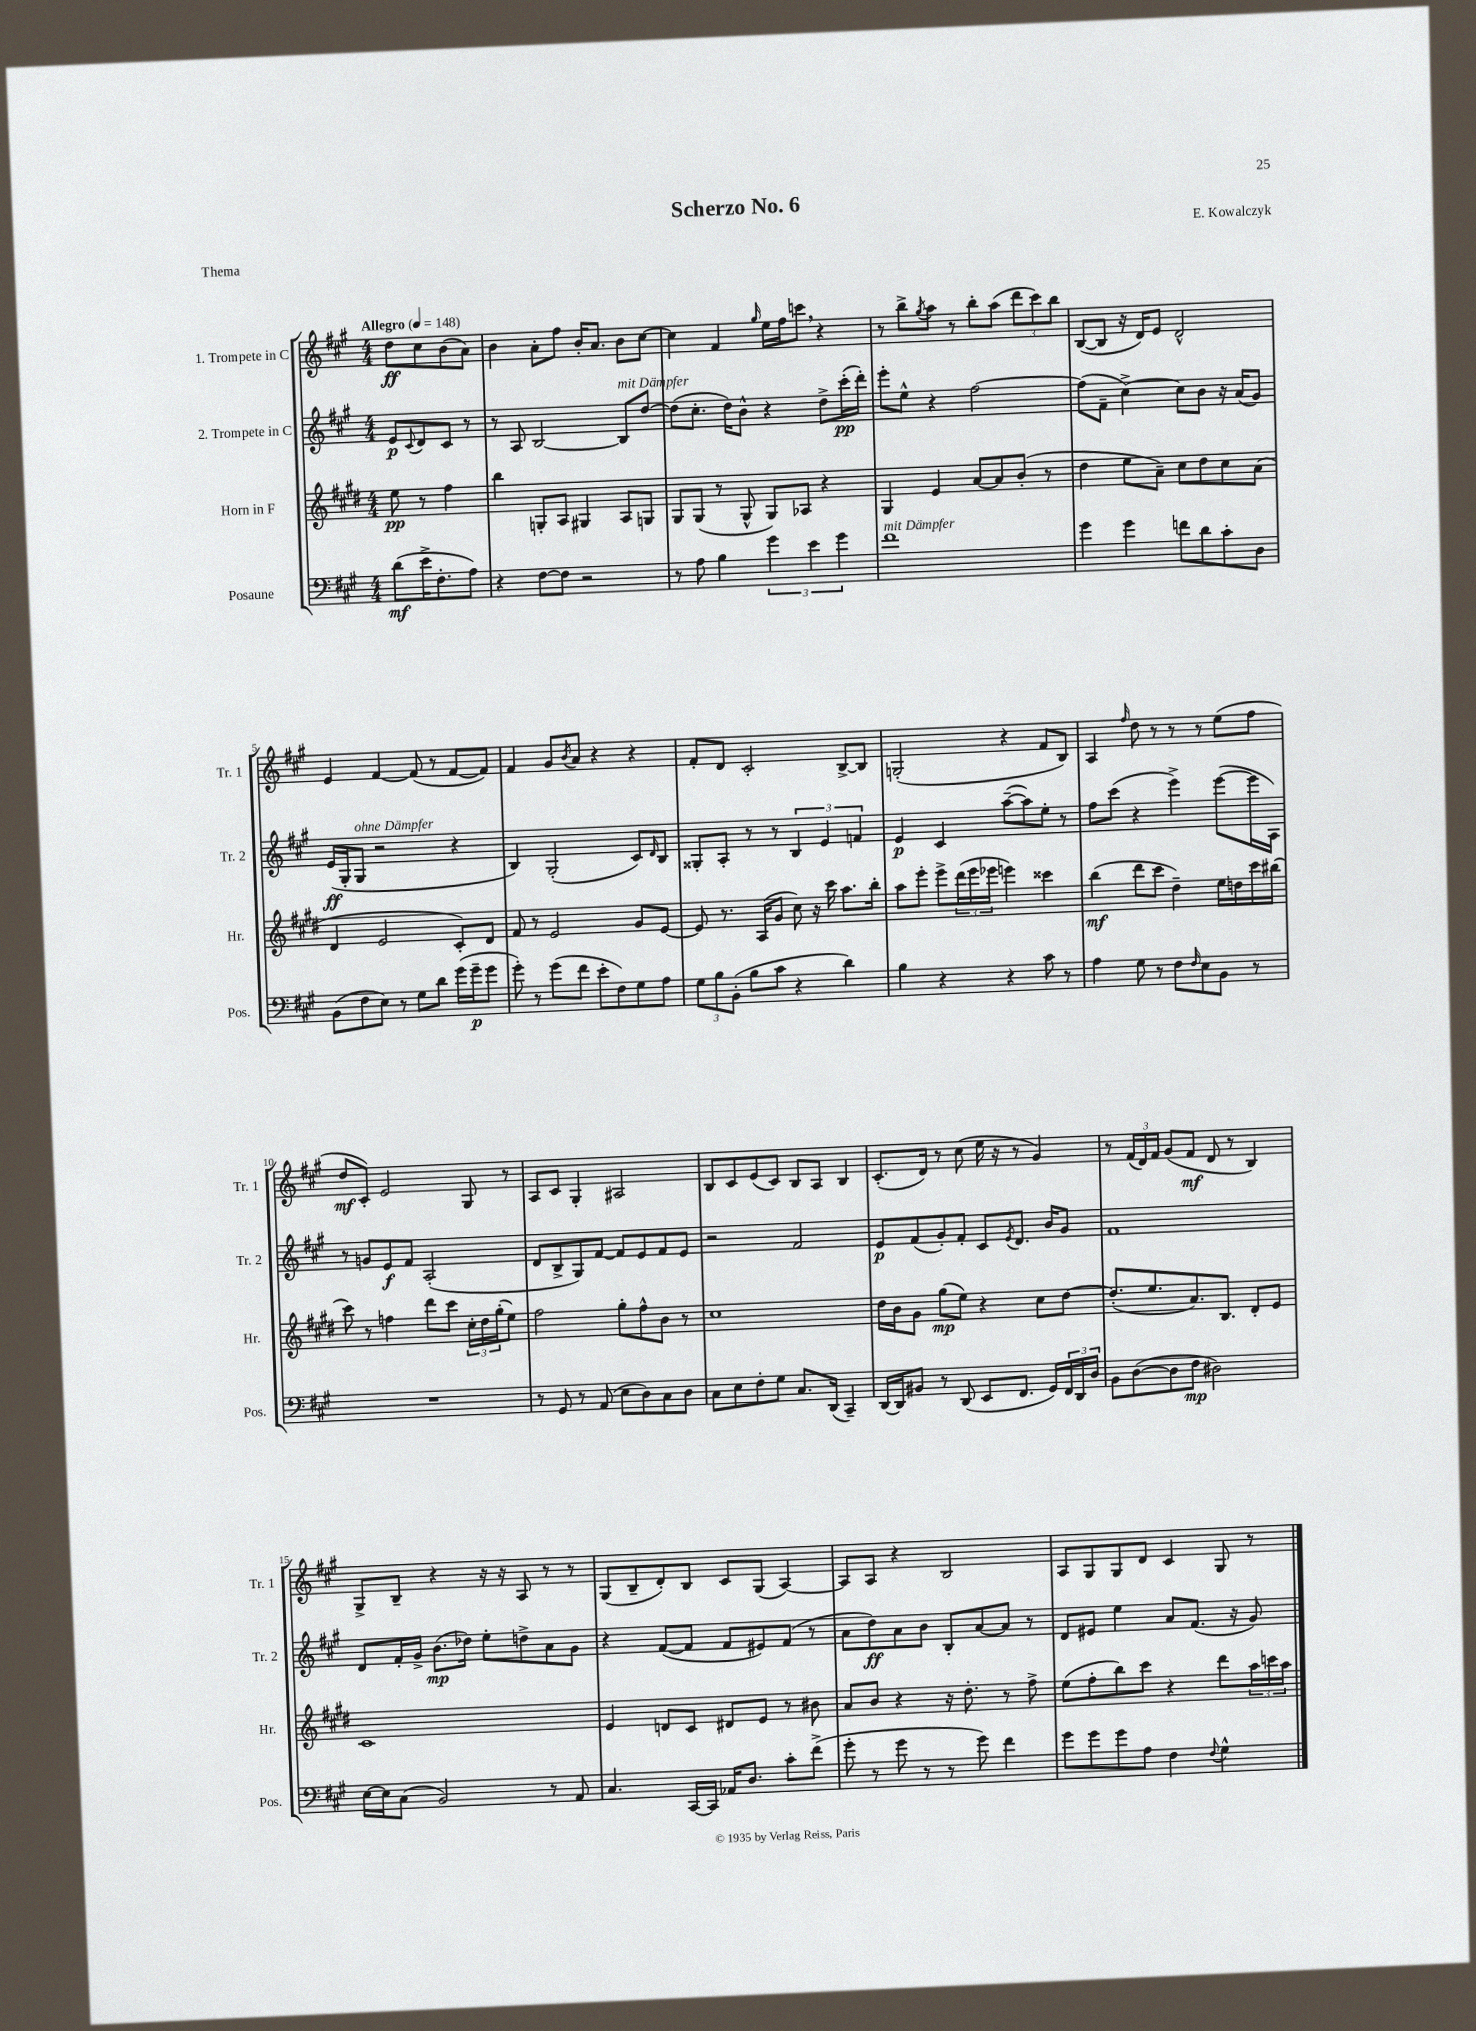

**kern	**dynam	**kern	**dynam	**kern	**dynam	**kern	**dynam
*part4	*part4	*part3	*part3	*part2	*part2	*part1	*part1
*staff4	*staff4	*staff3	*staff3	*staff2	*staff2	*staff1	*staff1
*I"Posaune	*	*I"Horn in F	*	*I"2. Trompete in C	*	*I"1. Trompete in C	*
*I'Pos.	*	*I'Hr.	*	*I'Tr. 2	*	*I'Tr. 1	*
*clefF4	*	*clefG2	*	*clefG2	*	*clefG2	*
*k[f#c#g#]	*	*k[f#c#g#d#]	*	*k[f#c#g#]	*	*k[f#c#g#]	*
*M4/4	*	*M4/4	*	*M4/4	*	*M4/4	*
*MM148	*	*MM148	*	*MM148	*	*MM148	*
=	=	=	=	=	=	=	=
!	!	!	!	!	!	!LO:TX:a:B:t=Allegro	!
(8d\L	mf	8ee\	pp	8e/L	p	8dd\L	ff
.	.	.	.	8qqc#/	.	.	.
16e^\K	.	8r	.	8d/	.	8cc#\	.
8.F#'\	.	.	.	.	.	.	.
.	.	4ff#\	.	8c#/J	.	(8b\	.
8A\J)	.	.	.	8r	.	8a\J)	.
=1	=1	=1	=1	=1	=1	=1	=1
4r	.	4bb\	.	8r	.	4b\	.
.	.	.	.	8A/	.	.	.
[8F#\L	.	8Gn'/L	.	[2B/	.	8a'\L	.
8F#\J]	.	8A/J	.	.	.	8ff#\J	.
2r	.	4G#X/	.	.	.	16b'/KL	.
.	.	.	.	.	.	8.a/J	.
!	!	!	!	!LO:TX:a:i:t=mit Dämpfer	!	!	!
.	.	8A/L	.	8B/L]	.	8b\L	.
.	.	8Gn/J	.	[8dd/J	.	[8cc#\J	.
=2	=2	=2	=2	=2	=2	=2	=2
8r	.	8G#/L	.	(8dd\L]	.	4cc#\]	.
8A\	.	(8G#/J	.	8.cc#'\J	.	.	.
4B\	.	8r	.	.	.	4f#/	.
.	.	.	.	16dd\KL)	.	.	.
.	.	8G#^^/	.	8b^^\J	.	.	.
.	.	.	.	.	.	16qqgg#/	.
6g#\	.	8G#/L)	.	4r	.	16ee\LL	.
.	.	.	.	.	.	16ff#\J	.
.	.	8A-X/J	.	.	.	8cccn,\J	.
6e\	.	.	.	.	.	.	.
.	.	4r	.	8dd^\L	.	4r	.
6g#\	.	.	.	.	.	.	.
.	.	.	.	(16ccc#'\L	pp	.	.
.	.	.	.	16ddd'\JJ)	.	.	.
=3	=3	=3	=3	=3	=3	=3	=3
!LO:TX:a:i:t=mit Dämpfer	!	!	!	!	!	!	!
1f#	.	4G#/	.	8eee'\L	.	8r	.
.	.	.	.	8ee^^\J	.	8bb^\L	.
.	.	.	.	.	.	8qgg#/	.
.	.	4e/	.	4r	.	8aa\J	.
.	.	.	.	.	.	8r	.
.	.	[8a/L	.	[2ff#\	.	8bb'\L	.
.	.	8a/]	.	.	.	(8aa\J	.
.	.	(8b'/J	.	.	.	12ddd\L	.
.	.	.	.	.	.	12ccc#\)	.
.	.	8r	.	.	.	.	.
.	.	.	.	.	.	12bb\J	.
=4	=4	=4	=4	=4	=4	=4	=4
4g#\	.	4dd#\	.	(8ff#\L]	.	([8B/L	.
.	.	.	.	8f#~\J	.	8B/J]	.
4g#\	.	8ee\L	.	[4cc#^\)	.	16r	.
.	.	.	.	.	.	16d/KL)	.
.	.	8a~\J)	.	.	.	8e/J	.
8fn\L	.	8cc#\L	.	8cc#\L]	.	2d^^/	.
8d\	.	8dd#\	.	8b\J	.	.	.
8c#'\	.	8cc#\	.	16r	.	.	.
.	.	.	.	(16a/KL	.	.	.
8D\J	.	(8a\J	.	8g#/J)	.	.	.
!!LO:LB:g=z
=5	=5	=5	=5	=5	=5	=5	=5
(8BB\L	.	4d#/	.	(16e/LL	ff	4e/	.
.	.	.	.	16G#'/J	.	.	.
!	!	!	!	!LO:TX:a:i:t=ohne Dämpfer	!	!	!
8F#\	.	.	.	8G#/J	.	.	.
8E\J)	.	2e/	.	2r	.	[4f#/	.
8r	.	.	.	.	.	.	.
8G#\L	.	.	.	.	.	(8f#/]	.
8d\J	.	.	.	.	.	8r	.
(16g#\LL	.	8c#'/L)	.	4r	.	[8f#/L	.
16g#~\J	p	.	.	.	.	.	.
8g#\J	.	8d#/J	.	.	.	8f#/J])	.
=6	=6	=6	=6	=6	=6	=6	=6
8g#'\)	.	8f#/	.	4B/)	.	4f#/	.
8r	.	8r	.	.	.	.	.
(8g#\L	.	2e/	.	(2G#'/	.	8g#/L	.
.	.	.	.	.	.	8qb/	.
8f#\J	.	.	.	.	.	8a/J	.
8e'\L	.	.	.	.	.	4r	.
8F#\)	.	.	.	.	.	.	.
8G#\	.	8g#/L	.	8c#/L)	.	4r	.
.	.	.	.	16qqd/	.	.	.
8A\J	.	[8e/J	.	8B/J	.	.	.
=7	=7	=7	=7	=7	=7	=7	=7
12G#\L	.	8e/]	.	8G##X'/L	.	8f#'/L	.
12B\	.	.	.	.	.	.	.
.	.	8.r	.	8A'/J	.	8d/J	.
(12BB'\J	.	.	.	.	.	.	.
8B\L	.	.	.	8r	.	2c#'/	.
.	.	(16A/KL	.	.	.	.	.
8c#\J	.	8g#/J	.	8r	.	.	.
4r	.	8cc#\)	.	6B/	.	.	.
.	.	16r	.	.	.	.	.
.	.	.	.	6e/	.	.	.
.	.	16ccc#\	.	.	.	.	.
4d\)	.	8.aa\L	.	.	.	[8B^/L	.
.	.	.	.	6fn/	.	.	.
.	.	.	.	.	.	8B/J]	.
.	.	16bb'\Jk	.	.	.	.	.
=8	=8	=8	=8	=8	=8	=8	=8
4B\	.	8aa\L	.	4e/	p	(2Gn'/	.
.	.	8eee'\J	.	.	.	.	.
4r	.	8eee^\L	.	4c#/	.	.	.
.	.	(24ddd#\L	.	.	.	.	.
.	.	24eee\	.	.	.	.	.
.	.	24eee-X\JJ	.	.	.	.	.
4r	.	4eeen\)	.	([8aa~\L	.	4r	.
.	.	.	.	8aa\])	.	.	.
8c#\	.	4ccc##X\	.	8ee'\J	.	8f#/L	.
8r	.	.	.	8r	.	8B/J)	.
=9	=9	=9	=9	=9	=9	=9	=9
4A\	.	(4bb\	mf	8ff#\L	.	4A/	.
.	.	.	.	(8ccc#\J	.	.	.
.	.	.	.	.	.	16qqff#/	.
8G#\	.	8ddd#\L	.	4r	.	8dd\	.
8r	.	8ccc#\J	.	.	.	8r	.
8F#\L	.	4dd#~\)	.	4eee^\)	.	8r	.
16qqF#/	.	.	.	.	.	.	.
8E\	.	.	.	.	.	8r	.
8BB\J	.	16ee\LL	.	([8eee\L	.	(8ee\L	.
.	.	16ddn\	.	.	.	.	.
8r	.	16ccc#\	.	16eee\L]	.	8ff#\J	.
.	.	(16bb#X\JJ	.	16A\JJ)	.	.	.
!!LO:LB:g=z
=10	=10	=10	=10	=10	=10	=10	=10
1r	.	8ccc#\)	.	8r	.	8dd/L	mf
.	.	8r	.	8gn/L	.	8c#'/J)	.
.	.	4ffn\	.	8e/	f	2e/	.
.	.	.	.	8f#/J	.	.	.
.	.	8ddd#\L	.	(2A'/	.	.	.
.	.	8ccc#\J	.	.	.	.	.
.	.	24cc#'\LL	.	.	.	8G#/	.
.	.	24dd#\	.	.	.	.	.
.	.	(24gg#'\J	.	.	.	.	.
.	.	8ee\J)	.	.	.	8r	.
=11	=11	=11	=11	=11	=11	=11	=11
8r	.	2ff#\	.	8d/L	.	8A/L	.
8GG#/	.	.	.	8B^/	.	8c#/J	.
8r	.	.	.	8G#/)	.	4G#'/	.
(8AA/	.	.	.	[8f#/J	.	.	.
8E\L	.	8gg#'\L	.	8f#/L]	.	2A#X/	.
8D\)	.	8ff#^^\	.	8e/	.	.	.
8C#\	.	8b\J	.	8f#/	.	.	.
8D\J	.	8r	.	8e/J	.	.	.
=12	=12	=12	=12	=12	=12	=12	=12
8C#\L	.	1cc#	.	2r	.	8B/L	.
8E\	.	.	.	.	.	8c#/	.
8F#'\	.	.	.	.	.	(8e/	.
8G#\J	.	.	.	.	.	8c#/J)	.
8.C#/L	.	.	.	2f#/	.	8B/L	.
.	.	.	.	.	.	8A/J	.
(16DD/Jk	.	.	.	.	.	.	.
4CC#~/)	.	.	.	.	.	4B/	.
=13	=13	=13	=13	=13	=13	=13	=13
[16DD/LL	.	16dd#\LL	.	8e/L	p	(8.c#'/L	.
16DD/J]	.	16b\J	.	.	.	.	.
8BB#X/J	.	8g#\J	.	(8f#/	.	.	.
.	.	.	.	.	.	16d/Jk)	.
8r	.	(8gg#\L	mp	8g#'/)	.	8r	.
(8DD/	.	8ee\J)	.	8f#'/J	.	(8cc#\	.
8EE/L	.	4r	.	8c#/L	.	16ee\	.
.	.	.	.	.	.	16r	.
.	.	.	.	8qe/	.	.	.
8.FF#/J	.	.	.	8.d/J	.	8r	.
.	.	8cc#\L	.	.	.	4g#/)	.
16GG#/LL)	.	.	.	16b/KL	.	.	.
24FF#/	.	[8dd#\J	.	8g#/J	.	.	.
24DD/	.	.	.	.	.	.	.
24D/JJ	.	.	.	.	.	.	.
=14	=14	=14	=14	=14	=14	=14	=14
8BB\L	.	(8.dd#'/L]	.	1f#	.	8r	.
([8D\	.	.	.	.	.	(24f#/LL	.
.	.	.	.	.	.	24d/)	.
.	.	8.ee/	.	.	.	.	.
.	.	.	.	.	.	24f#/JJ	.
8D\]	.	.	.	.	.	(8g#/L	.
8F#\J	mp	8.a/)	.	.	.	8f#/J	mf
2D#X\)	.	.	.	.	.	8d/	.
.	.	8.B/J	.	.	.	.	.
.	.	.	.	.	.	8r	.
.	.	8d#'/L	.	.	.	4B/)	.
.	.	8e/J	.	.	.	.	.
!!LO:LB:g=z
=15	=15	=15	=15	=15	=15	=15	=15
[16E\LL	.	1c#	.	8d/L	.	8G#^/L	.
16E\J]	.	.	.	.	.	.	.
(8C#\J	.	.	.	16f#'/L	.	8B~/J	.
.	.	.	.	16g#^/JJ	.	.	.
2BB/)	.	.	.	(8.b\L	mp	4r	.
.	.	.	.	16dd-X\Jk)	.	.	.
.	.	.	.	8ee'\L	.	16r	.
.	.	.	.	.	.	16r	.
.	.	.	.	8ddn^\	.	8A/	.
8r	.	.	.	8a\	.	8r	.
8AA/	.	.	.	8g#\J	.	8r	.
=16	=16	=16	=16	=16	=16	=16	=16
4.C#/	.	4e/	.	4r	.	(8G#/L	.
.	.	.	.	.	.	8B~/	.
.	.	8dn/L	.	([8f#/L	.	8d'/)	.
[16CC#/LL	.	8c#/J	.	8f#/J]	.	8B/J	.
16CC#/JJ]	.	.	.	.	.	.	.
16AA-X/KL	.	8d#X/L	.	8f#/L	.	8c#/L	.
8.D/J	.	.	.	.	.	.	.
.	.	8e/J	.	8e#X/)	.	(8G#/J	.
8c#'\L	.	8r	.	(8f#/J	.	[4A/)	.
(8f#^\J	.	8b#X\	.	8r	.	.	.
=17	=17	=17	=17	=17	=17	=17	=17
8g#'\	.	8a/L	.	8a\L	.	8A/L]	.
8r	.	8b/J	.	8dd\)	ff	8A/J	.
8g#\	.	4r	.	8a\	.	4r	.
8r	.	.	.	8b\J	.	.	.
8r	.	16r	.	8B'/L	.	2B/	.
.	.	8.dd#'\	.	.	.	.	.
8g#\)	.	.	.	[8a/	.	.	.
4f#\	.	8r	.	8a/J]	.	.	.
.	.	8ff#^\	.	8r	.	.	.
=18	=18	=18	=18	=18	=18	=18	=18
8g#\L	.	(8ee\L	.	8d/L	.	8A/L	.
8g#\	.	8ff#'\	.	8e#X/J	.	8G#/	.
8g#\	.	8bb\)	.	4ee\	.	8G#/	.
8A\J	.	8ccc#\J	.	.	.	8d/J	.
4F#\	.	4r	.	8a/L	.	4c#/	.
.	.	.	.	(8.f#/J	.	.	.
8qqF#/	.	.	.	.	.	.	.
4G#^^\	.	8ddd#\L	.	.	.	8G#/	.
.	.	.	.	16r	.	.	.
.	.	24aa\L	.	8g#/)	.	8r	.
.	.	24cccn\	.	.	.	.	.
.	.	24aa\JJ	.	.	.	.	.
==	==	==	==	==	==	==	==
*-	*-	*-	*-	*-	*-	*-	*-
